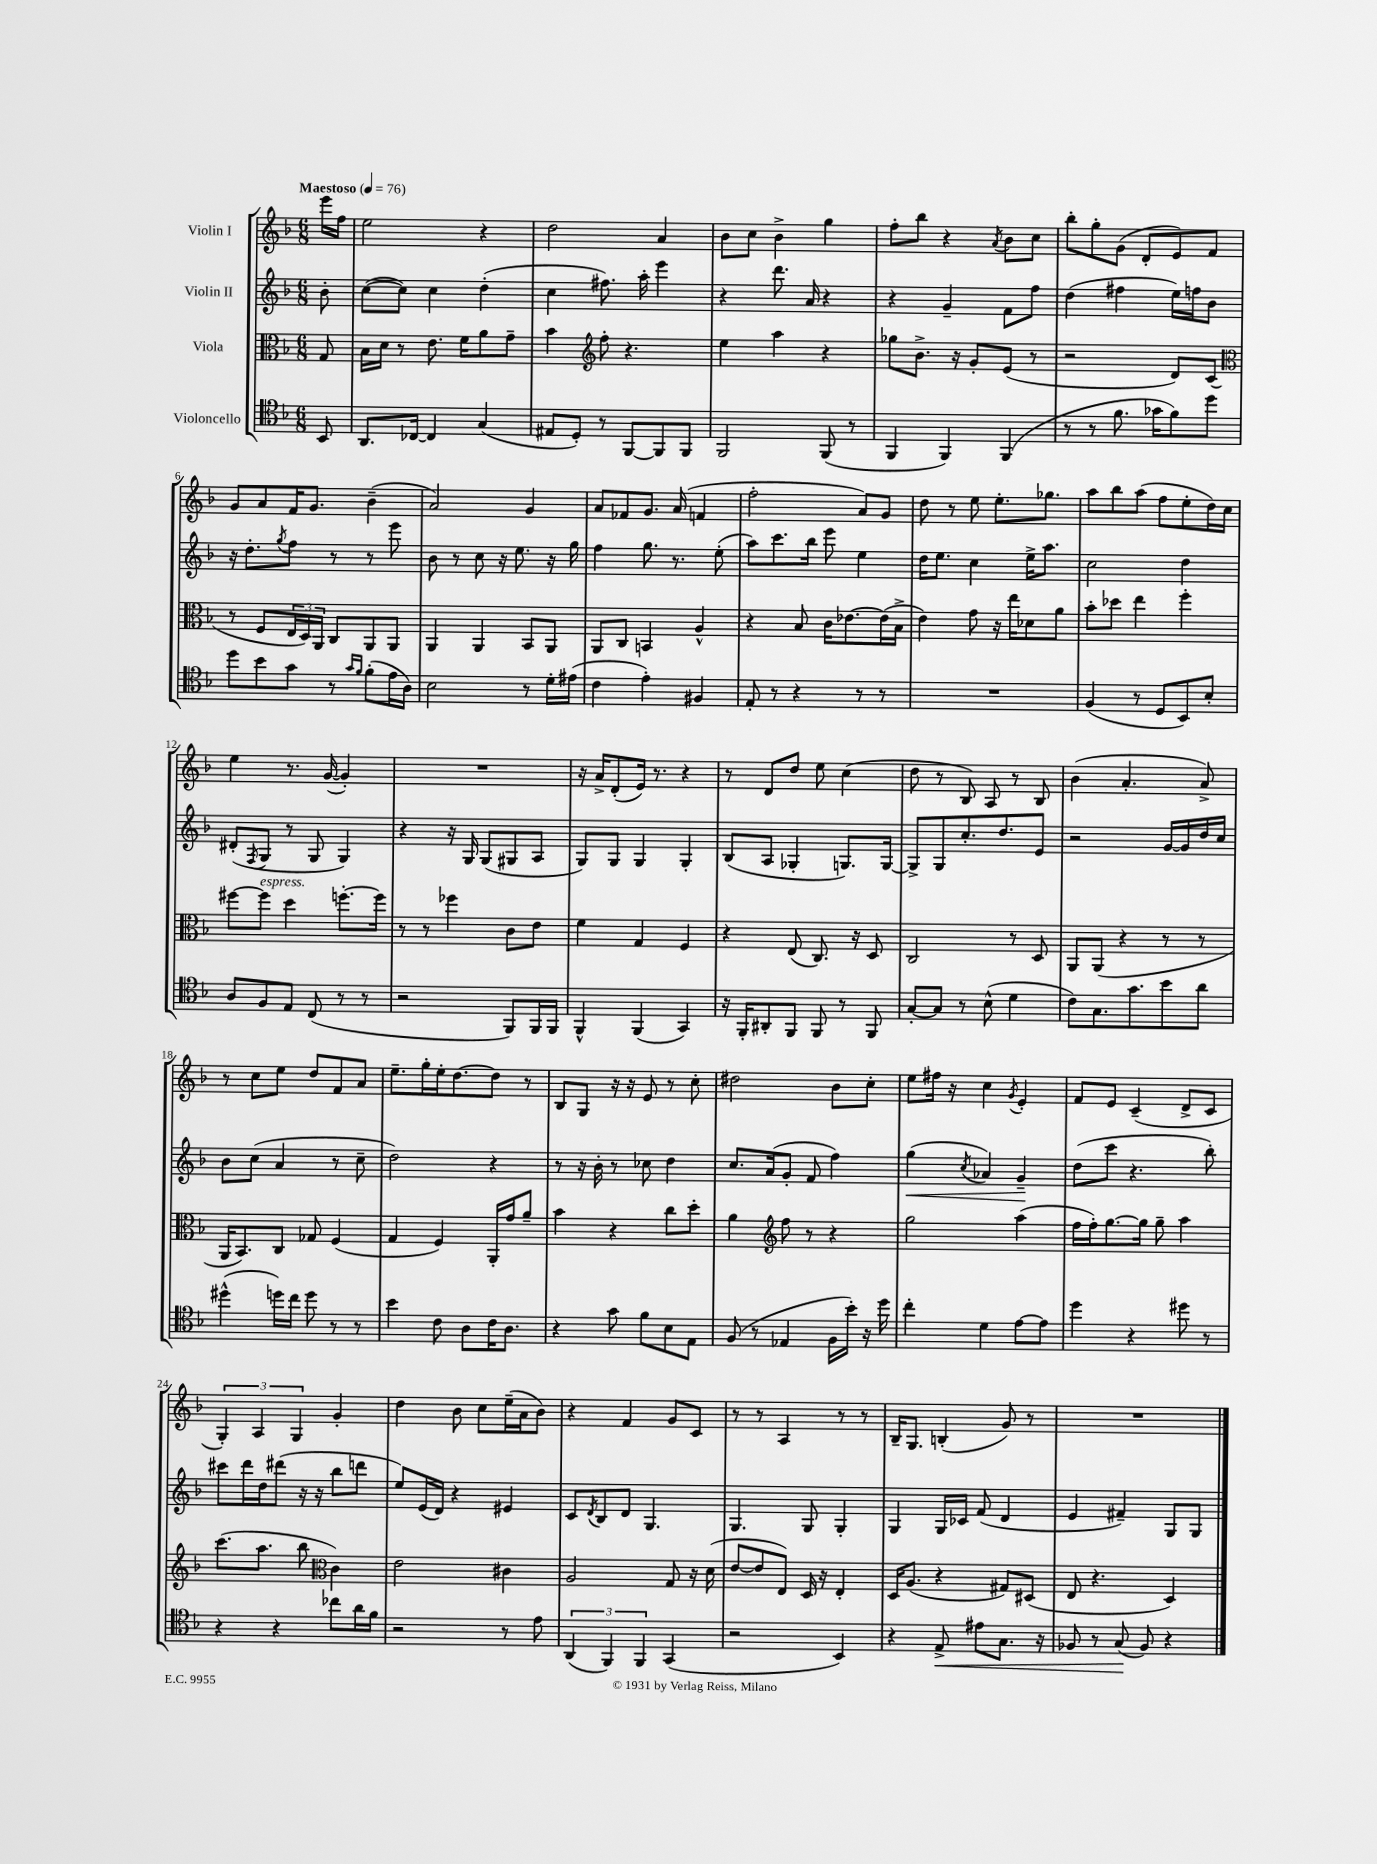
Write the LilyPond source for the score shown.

<<
\new StaffGroup <<
\new Staff = "s0" \with { instrumentName = "Violin I" } {
    \clef treble \key f \major \numericTimeSignature \time 6/8 \partial 8 \tempo "Maestoso" 4 = 76
    e'''16 f''16 |
    e''2 r4 |
    d''2 a'4 |
    bes'8 c''8 bes'4-> g''4 |
    f''8-. bes''8 r4 \acciaccatura { a'8 } bes'8 c''8 |
    bes''8-. g''8-. g'8( d'8-. e'8) f'8 |
    g'8 a'8 f'16 g'8. bes'4--( |
    a'2) g'4 |
    a'8 fes'8 g'8. a'16( f'4 |
    f''2-. a'8) g'8 |
    d''8 r8 e''8 e''8.-. ges''8. |
    a''8 bes''8 a''8( f''8 e''8-. d''16) c''16 |
    e''4 r8. g'16~( g'4-.) |
    R2. |
    r16 a'16-> d'8-.( e'16) r8. r4 |
    r8 d'8 d''8 e''8 c''4( |
    d''8 r8 bes8) a8 r8 bes8 |
    bes'4( a'4.-. a'8->) |
    r8 c''8 e''8 d''8 f'8 a'8 |
    e''8.-- g''16-. e''16-. d''8.~ d''8 r8 |
    bes8 g8 r16 r16 e'8 r8 c''8-. |
    dis''2 bes'8 c''8-. |
    e''8 fis''16 r16 c''4 \acciaccatura { g'8 } e'4-. |
    f'8 e'8 c'4--( d'8-> c'8 |
    \tuplet 3/2 { g4-.) a4 g4 } g'4-. |
    d''4 bes'8 c''8 e''16--( a'16 bes'8) |
    r4 f'4 g'8 c'8 |
    r8 r8 a4 r8 r8 |
    bes16-- g8. b4-.( g'8) r8 |
    R2. \bar "|." |
}
\new Staff = "s1" \with { instrumentName = "Violin II" } {
    \clef treble \key f \major \numericTimeSignature \time 6/8 \partial 8
    bes'8-. |
    c''8~( c''8) c''4 d''4-.( |
    c''4 fis''8.) a''16-. e'''4 |
    r4 d'''8. a'16 r4 |
    r4 g'4-- f'8 f''8 |
    d''4( fis''4 e''16) f''16 bes'8 |
    r16 d''8.-. \acciaccatura { g''8 } f''8 r8 r8 e'''8 |
    bes'8 r8 c''8 r16 e''8. r16 g''16 |
    f''4 g''8. r8. e''8-.( |
    a''8) c'''8. bes''16 e'''8 e''4 |
    d''16 e''8. c''4 e''16-> a''8. |
    c''2 d''4 |
    dis'8-.( \acciaccatura { f8 } g8 r8 g8 g4) |
    r4 r16 g16 g8( gis8 a8 |
    g8) g8 g4 g4-. |
    bes8( a8 ges4-. g8.) g16~ |
    g8-> g8 c''8.-. d''8. e'8 |
    r2 g'16~ g'16 d''16 c''16 |
    bes'8 c''8( a'4 r8 c''8-- |
    d''2) r4 |
    r8 r16 bes'16-. r8 ces''8 d''4 |
    c''8. a'16( g'8-. f'8 f''4) |
    g''4\<( \acciaccatura { c''8 } aes'4) g'4--\! |
    d''8( c'''8 r4. bes''8-.) |
    cis'''8 d'''16 d''16 dis'''8( r16 r16 bes''8 d'''8 |
    e''8) e'16( d'16) r4 eis'4 |
    c'8 \acciaccatura { d'8 } bes8 d'8 g4. |
    g4. g8 g4-. |
    g4 g16 ces'16 f'8( d'4 |
    e'4 fis'4--) g8 g8 \bar "|." |
}
\new Staff = "s2" \with { instrumentName = "Viola" } {
    \clef alto \key f \major \numericTimeSignature \time 6/8 \partial 8
    g8 |
    bes16 d'16 r8 e'8. f'16 a'8 g'8-- |
    bes'4 \clef treble f''8-. r4. |
    e''4 a''4 r4 |
    ges''8 bes'8.-> r16 g'8-. e'8( r8 |
    r2 d'8) c'8( |
    \clef alto r8 f8 \tuplet 3/2 { e16 d16) a,16 } c8 a,8 a,8 |
    a,4 a,4 bes,8 a,8 |
    a,8 c8 b,4 a4-^ |
    r4 bes8 c'16 ees'8.~ ees'16( bes16-> |
    e'4) g'8 r16 e''16 des'8 a'8 |
    bes'8-. des''8 e''4 f''4-. |
    fis''8~ fis''8^\markup { \italic "espress." } d''4 f''8.~-. f''16 |
    r8 r8 fes''4 c'8 e'8 |
    f'4 g4 f4 |
    r4 e8( c8.) r16 d8 |
    c2 r8 d8 |
    a,8 a,8( r4 r8 r8 |
    a,16 bes,8.) c8 ges8 f4( |
    g4 f4) a,16-. g'16 a'8-- |
    bes'4 r4 c''8 d''8-. |
    a'4 \clef treble f''8 r8 r4 |
    g''2 a''4( |
    f''16 f''16-.) g''8.~ g''16 g''8-- a''4 |
    c'''8.( a''8. bes''8 \clef alto c'4) |
    e'2 cis'4 |
    a2 g8 r16 d'16( |
    e'8~ e'8 e8) d16 r16 e4-. |
    d16 a8.( r4 gis8) dis8( |
    e8 r4. d4) \bar "|." |
}
\new Staff = "s3" \with { instrumentName = "Violoncello" } {
    \clef tenor \key f \major \numericTimeSignature \time 6/8 \partial 8
    bes,8 |
    a,8. ces16~ ces4 g4( |
    eis8 d8-.) r8 f,8~ f,8 f,8 |
    f,2 f,8( r8 |
    f,4 f,4) f,4( |
    r8 r8 f'8. ges'16 f'8) d''8 |
    d''8 bes'8 g'8 r8 \grace { g'16 f'16 } f'8-.( e'16 a16) |
    bes2 r8 d'16-. eis'16( |
    c'4 e'4-.) fis4 |
    e8-. r8 r4 r8 r8 |
    R2. |
    f4( r8 d8 bes,8) bes8-. |
    a8 f8 e8 c8( r8 r8 |
    r2 f,8) f,16 f,16 |
    f,4-^ f,4( g,4) |
    r16 f,16-. ais,8-. f,8 f,8 r8 f,8 |
    g8~-. g8 r8 bes8-^( d'4 |
    c'8) g8. g'8. bes'8 a'8 |
    dis''4-^( d''16) c''16 d''8 r8 r8 |
    bes'4 c'8 a8 c'16 a8. |
    r4 g'8 f'8 bes8 e8 |
    f8( r8 ees4 f16 bes'16-.) r16 d''16 |
    c''4-. d'4 e'8~ e'8 |
    d''4 r4 dis''8 r8 |
    r4 r4 ces''8 a'16 f'16 |
    r2 r8 e'8 |
    \tuplet 3/2 { a,4( f,4) f,4 } g,4( |
    r2 bes,4) |
    r4 e8->\< eis'8 g8. r16 |
    fes8 r8 g8\!( fes8) r4 \bar "|." |
}
>>
>>
